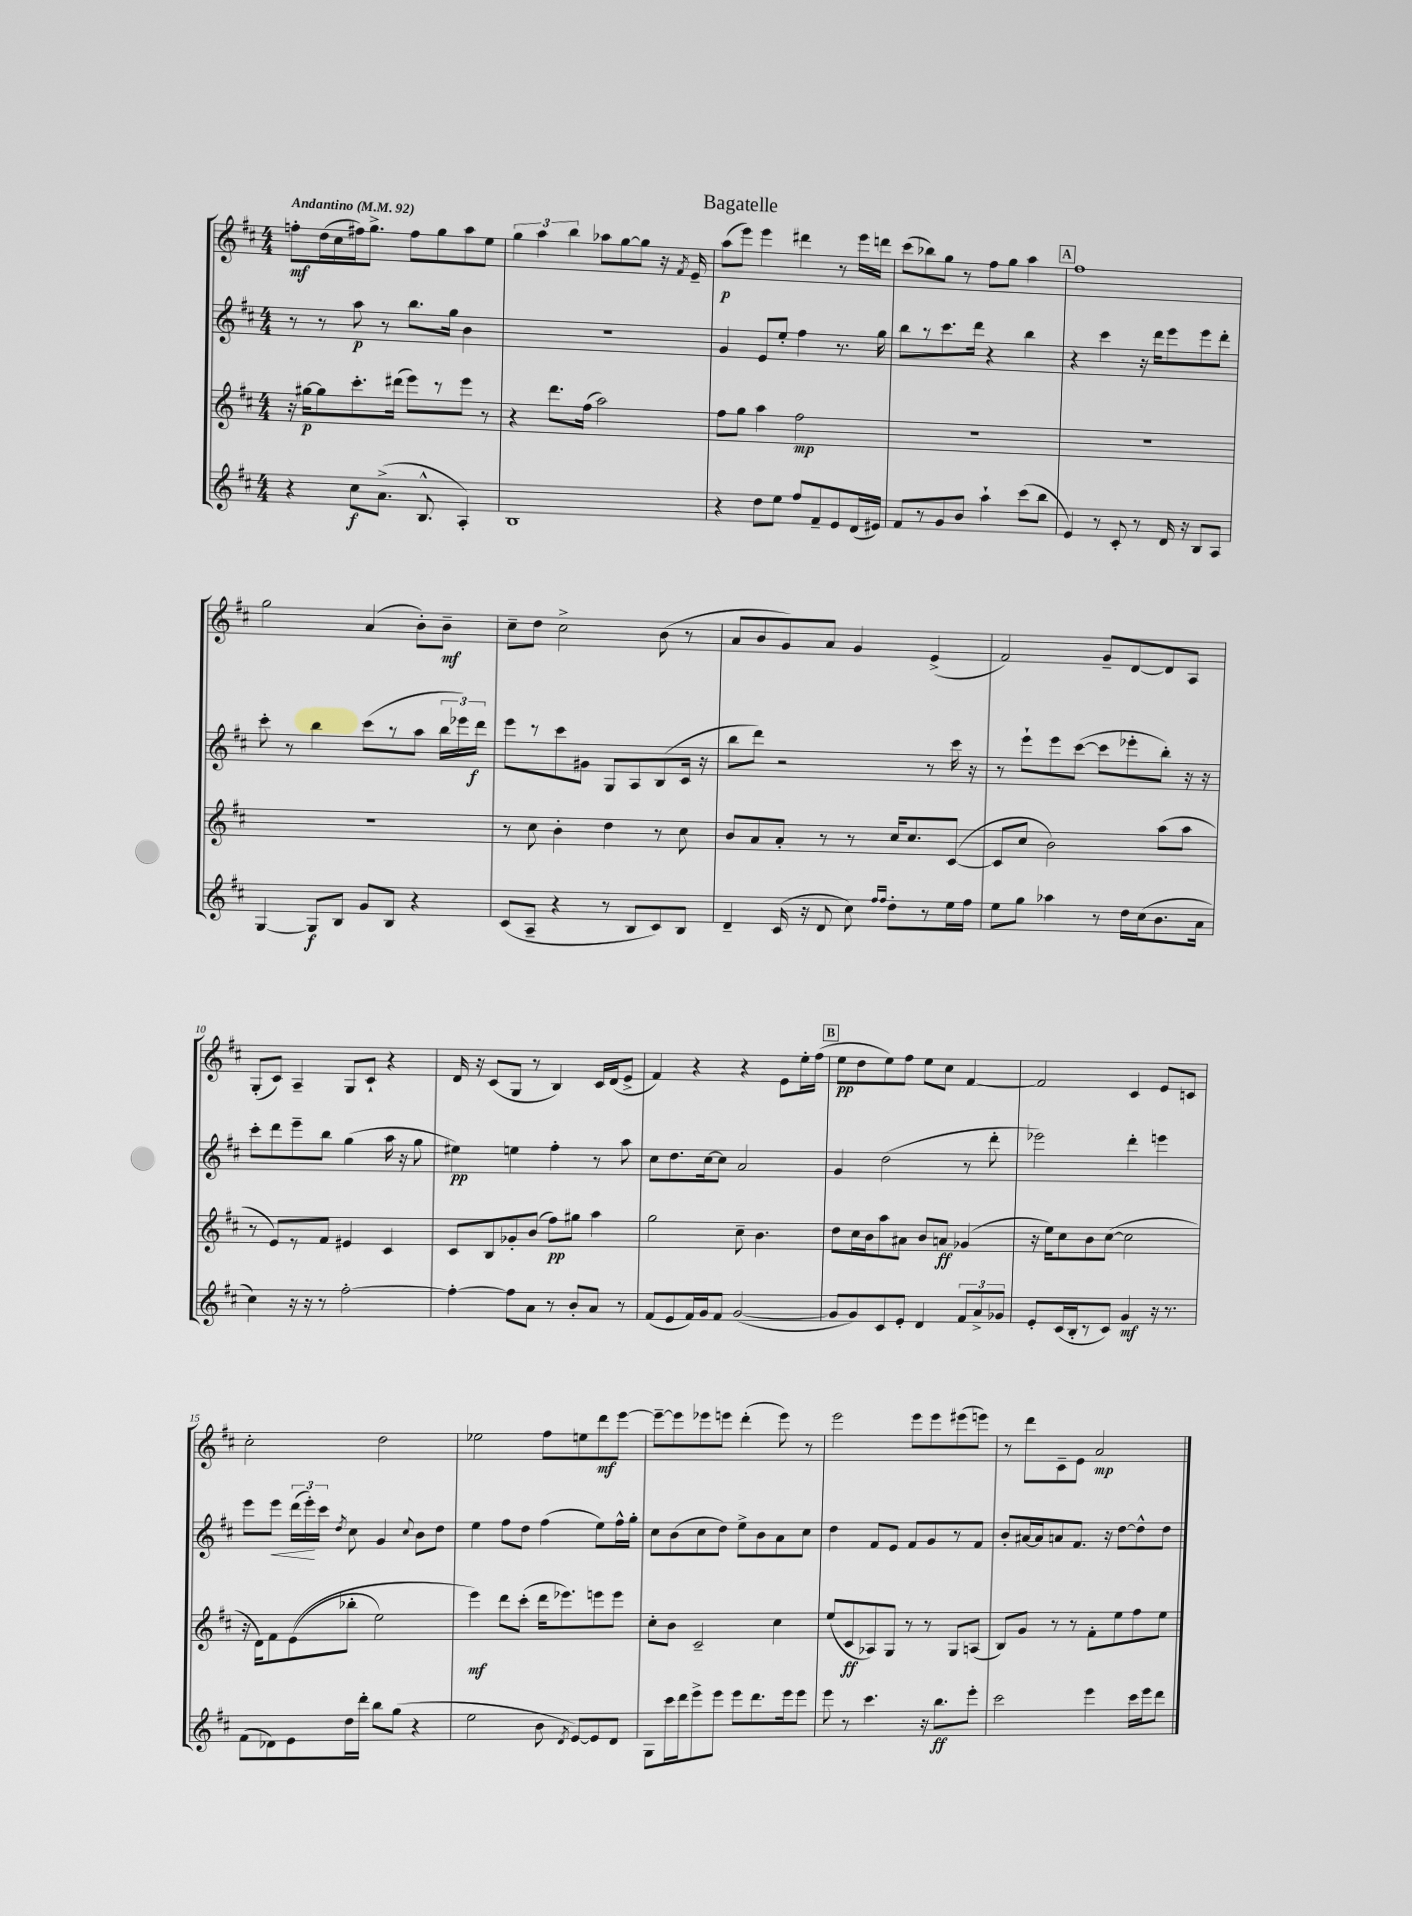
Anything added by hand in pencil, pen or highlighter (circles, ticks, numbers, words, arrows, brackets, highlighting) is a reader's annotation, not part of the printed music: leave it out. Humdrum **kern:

**kern	**kern	**kern	**kern
*staff4	*staff3	*staff2	*staff1
*clefG2	*clefG2	*clefG2	*clefG2
*k[f#c#]	*k[f#c#]	*k[f#c#]	*k[f#c#]
*M4/4	*M4/4	*M4/4	*M4/4
*MM92	*MM92	*MM92	*MM92
4r	16r	8r	8ff'
.	[16gg#	.	.
.	8gg#]	8r	(16dd
.	.	.	16cc#
8cc#	8.ccc#'	8aa	16ff#)
.	.	.	8.gg^
(8.a^	.	8r	.
.	(16ddd#	.	.
.	8eee)	8.bb	8ff#
8.B^^	.	.	.
.	8r	.	8gg
.	.	16gg	.
4A')	8eee	4b	8aa
.	8r	.	8ee
=	=	=	=
1B	4r	1r	6gg
.	.	.	6aa
.	8.ddd	.	.
.	.	.	6bb
.	(16ff#	.	.
.	2aa)	.	8aa-
.	.	.	[8gg
.	.	.	8gg]
.	.	.	16r
.	.	.	8qf#
.	.	.	16e~
=	=	=	=
4r	8ff#	4g	(8aa
.	8gg	.	8eee)
8dd	4aa	8e	4eee
8ee	.	8ee'	.
8ff#	2ff#	4ff#	4ddd#
8f#~	.	.	.
8e	.	8.r	8r
(16d	.	.	16eee
16e#)	.	16gg	16ddd
=	=	=	=
8f#	1r	8bb	(8ccc#
8r	.	8r	8bb-)
8g	.	8.ccc#	8gg
8b	.	.	8r
.	.	16ddd	.
4aa`	.	4r	8ff#
.	.	.	8gg
(8ccc#	.	4bb	4aa
8bb	.	.	.
=	=	=	=
4e)	1r	4r	1ff#
8r	.	4ccc#	.
8c#'	.	.	.
8r	.	16r	.
.	.	16ddd	.
16d	.	8eee	.
16r	.	.	.
8B	.	8eee	.
8A	.	8ddd'	.
=	=	=	=
[4G	1r	8ccc#'	2gg
.	.	8r	.
8G]	.	4bb	.
8B	.	.	.
8g	.	(8ccc#	(4a
8B	.	8r	.
4r	.	8aa	8b')
.	.	24bb	8b~
.	.	24eee-)	.
.	.	24ddd	.
=	=	=	=
(8c#	8r	8eee	8cc#~
8A~	8cc#	8r	8dd
4r	4b'	8ccc#	2cc#^
.	.	8g#	.
8r	4dd	8G	.
8B	.	8A	.
8c#)	8r	(8B	(8b
8B	8cc#	16c#	8r
.	.	16r	.
=	=	=	=
4d~	8b	8bb	8a
.	8a	8ddd)	8b
(16c#	8a'	2r	8g)
16r	.	.	.
8d	8r	.	8a
8cc#)	8r	.	4g
16qqff#	.	.	.
16qqff#	.	.	.
8dd'	16cc#	.	.
.	8.cc#	.	.
8r	.	8r	(4e^
16ee	([8c#	16ccc#	.
16ff#	.	16r	.
=	=	=	=
8ee	8c#]	8r	2f#)
8gg	8cc#	8eee`	.
4aa-	2b)	8eee	.
.	.	([8ccc#	.
8r	.	8ccc#]	8g~
16dd	.	8eee-'	[8d
(16cc#	.	.	.
8.b	(8aa	8bb')	8d]
.	8aa	16r	8A
16a	.	16r	.
=	=	=	=
4cc#)	8r	8ccc#'	(8G'
.	8e)	8ddd	8c#)
16r	8r	8eee~	4A~
16r	.	.	.
8r	8f#	8bb	.
[2ff#'	4e#	(4gg	8G
.	.	.	8c#`
.	4c#	16aa	4r
.	.	16r	.
.	.	8gg	.
=	=	=	=
4ff#'_	8c#	4ee#)	16d
.	.	.	16r
.	8B	.	(8c#
8ff#]	8g-'	4ee	8G
8a	(8b	.	8r
8r	8ff#)	4ff#'	4B)
8b'	8gg#	.	.
8a	4aa	8r	16c#
.	.	.	(16d
8r	.	8aa	8e^
=	=	=	=
(8f#	2gg	8cc#	4f#)
8e	.	8.dd	.
16f#)	.	.	4r
16g	.	[16cc#	.
8f#	.	8cc#]	.
([2g	8cc#~	2a	4r
.	4.b	.	.
.	.	.	8e
.	.	.	16ee'
.	.	.	(16ff#
=	=	=	=
8g]	8dd	4g	8ee
8g)	16cc#	.	8dd
.	16b	.	.
8c#	8aa	(2dd	8ee)
8e'	8a#	.	8ff#
4d	8b	.	8ee
.	8a	.	8cc#
12f#	(4g-	8r	[4f#
12a^	.	.	.
.	.	8ddd'	.
12g-	.	.	.
=	=	=	=
8e'	16r	2eee-)	2f#]
.	16ee)	.	.
(16c#	8cc#	.	.
16B'	.	.	.
8r	8b	.	.
8c#)	([8cc#	.	.
4g	2cc#]	4ddd'	4c#
16r	.	4eee	8e
8.r	.	.	.
.	.	.	8c
=	=	=	=
(8f#	16r	8eee	2cc#'
.	16d)	.	.
8d-)	8f#	8eee	.
8e	&((8e	(24ddd	.
.	.	24eee')	.
.	.	24ccc#	.
.	.	8qdd	.
16dd	8bb-'	8cc#	.
16ddd'	.	.	.
8bb	2ee)	4g	2dd
(8gg	.	.	.
.	.	8qqcc#	.
4r	.	8b	.
.	.	8dd	.
=	=	=	=
2ee	4eee&)	4ee	2ee-
.	8ddd	8ff#	.
.	(8ccc#'	8dd	.
8b	16ddd	(4ff#	8ff#
.	8.eee-)	.	.
8qd	.	.	.
[8e)	.	.	8ee
8e]	8eee	8ee)	8ddd
8d	8eee	16ff#^^	[8eee
.	.	16gg'	.
=	=	=	=
8G	8cc#'	8cc#	8eee~_
16ccc#	8b	(8b	8eee]
16ddd	.	.	.
8eee^	2c#~	8cc#	8eee-
8eee	.	8dd)	8eee
8eee	.	8ee^	(4ddd'
8.ddd	.	8b	.
.	4cc#	8a	8eee)
16eee	.	.	.
8eee	.	8cc#	8r
=	=	=	=
8eee	(8ee	4dd	2eee
8r	8c#	.	.
4.ccc#	8A-)	8f#	.
.	8G	8e	.
.	8r	8f#	8eee
16r	8r	8g	8eee
8.bb	.	.	.
.	8G	8r	(8eee#
8eee'	(8A	8f#	8eee)
=	=	=	=
2ccc#	8B)	8b'	8r
.	8g	[16a#	8ddd
.	.	16a#]	.
.	8r	8a	8c#~
.	8r	8.f#	8e
4eee	8f#'	.	2a
.	.	16r	.
.	8ee	[8dd	.
16ccc#	8ff#	8dd^^]	.
16eee	.	.	.
8ddd	8ee	8dd	.
==	==	==	==
*-	*-	*-	*-
